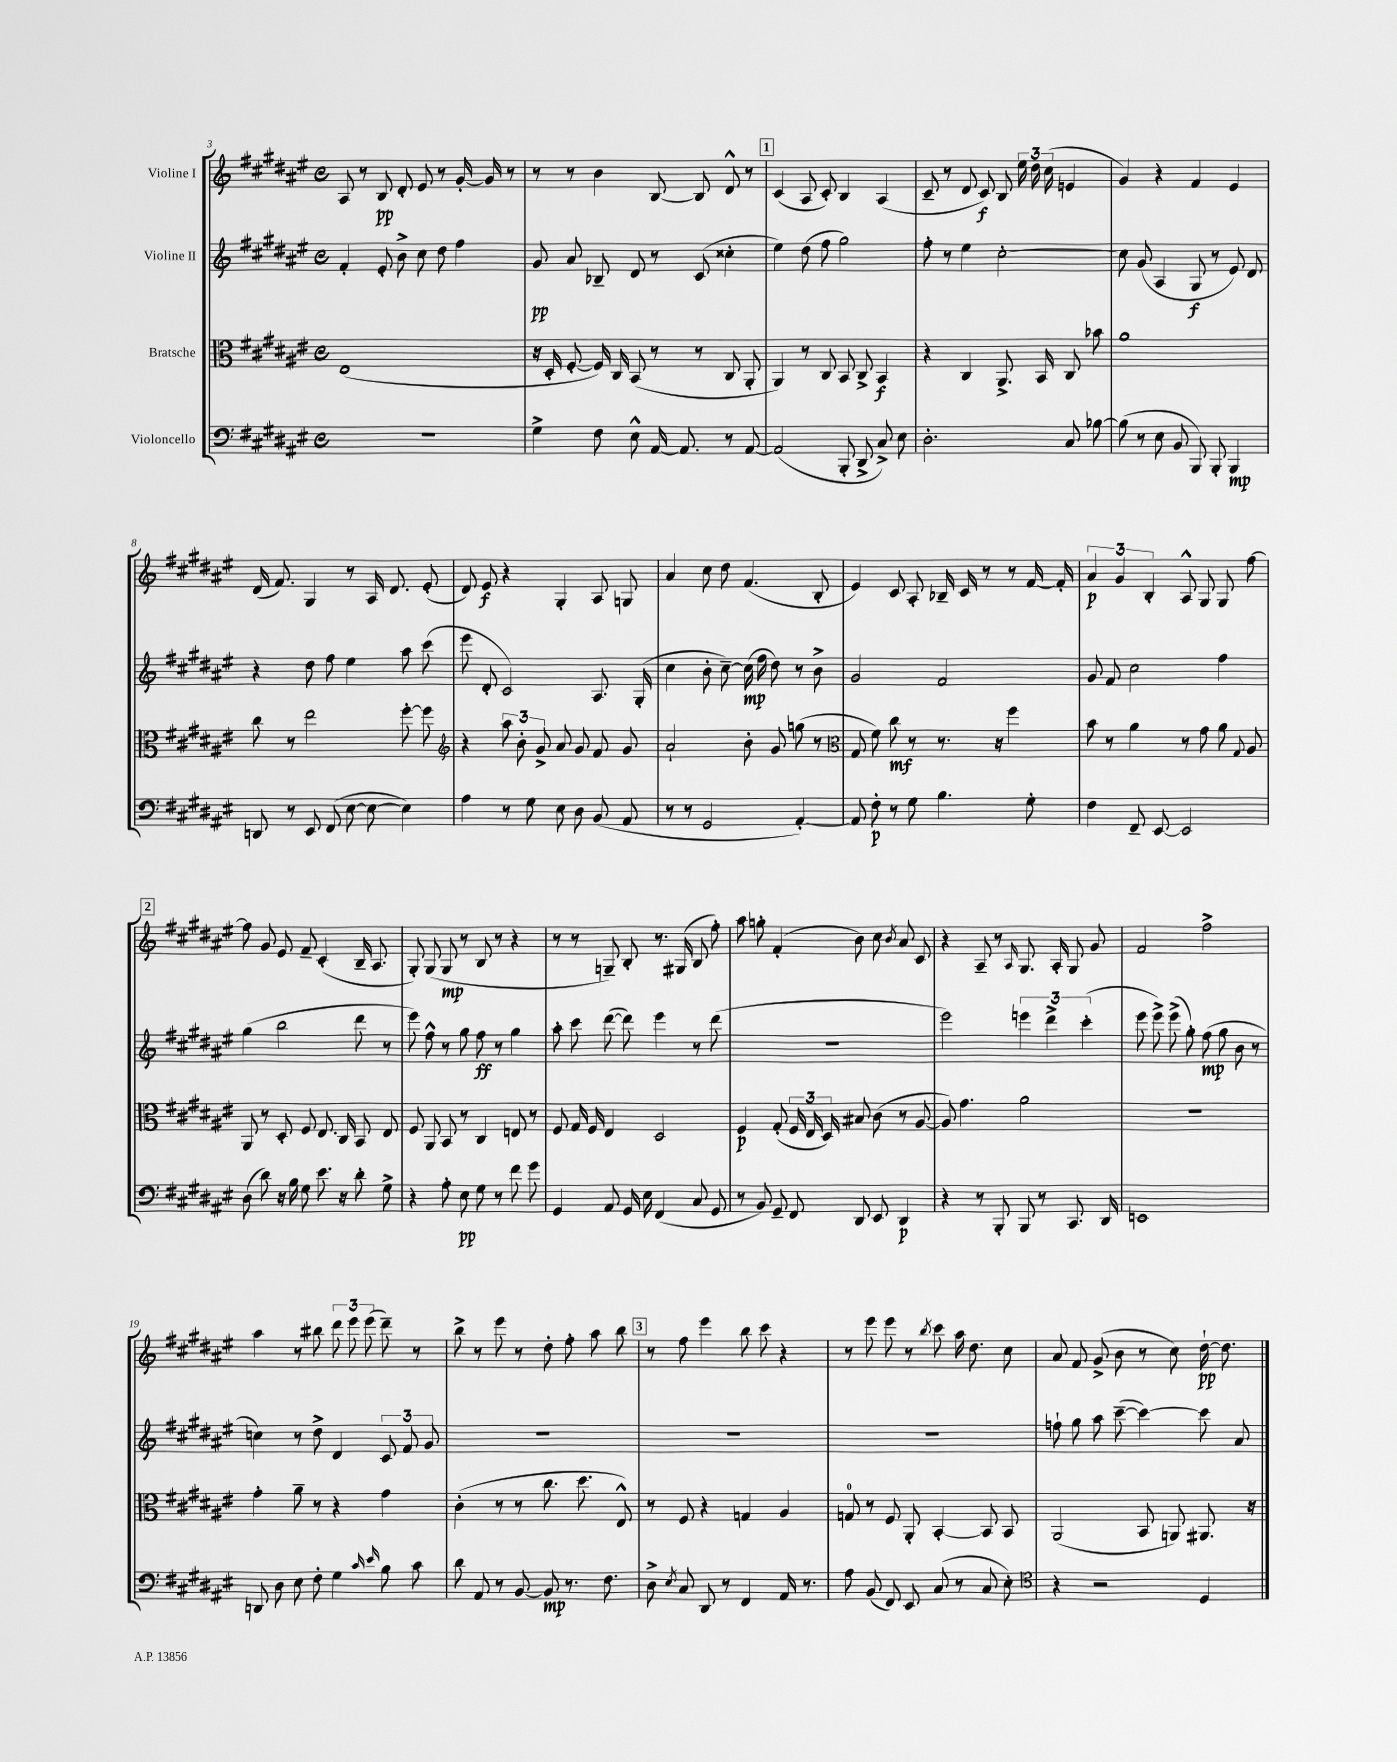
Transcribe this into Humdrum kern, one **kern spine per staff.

**kern	**dynam	**kern	**dynam	**kern	**dynam	**kern	**dynam
*part4	*part4	*part3	*part3	*part2	*part2	*part1	*part1
*staff4	*staff4	*staff3	*staff3	*staff2	*staff2	*staff1	*staff1
*I"Violoncello	*	*I"Bratsche	*	*I"Violine II	*	*I"Violine I	*
*clefF4	*	*clefC3	*	*clefG2	*	*clefG2	*
*k[f#c#g#d#a#e#]	*	*k[f#c#g#d#a#e#]	*	*k[f#c#g#d#a#e#]	*	*k[f#c#g#d#a#e#]	*
*M4/4	*	*M4/4	*	*M4/4	*	*M4/4	*
*met(c)	*	*met(c)	*	*met(c)	*	*met(c)	*
=3	=3	=3	=3	=3	=3	=3	=3
1r	.	(1E#	.	4f#'/	.	8A#/	.
.	.	.	.	.	.	8r	.
.	.	.	.	8e#'/	.	8B/	pp
.	.	.	.	8b^\	.	8d#'/	.
.	.	.	.	8cc#\	.	8e#/	.
.	.	.	.	8dd#\	.	8r	.
.	.	.	.	4ff#\	.	[16g#'/	.
.	.	.	.	.	.	16g#/]	.
.	.	.	.	.	.	8r	.
=4	=4	=4	=4	=4	=4	=4	=4
4G#^\	.	16r	.	8g#/	pp	8r	.
.	.	16D#'/	.	.	.	.	.
.	.	[8F#'/	.	8a#/	.	8r	.
8F#\	.	16F#/])	.	8B-X~/	.	4b\	.
.	.	16C#/	.	.	.	.	.
8E#^^\	.	(8BB/	.	8d#/	.	.	.
[16AA#/	.	8r	.	8r	.	[8B/	.
8.AA#/]	.	.	.	.	.	.	.
.	.	8r	.	(8c#/	.	8B/]	.
8r	.	8C#/	.	4cc##X'\	.	8d#^^/	.
[8AA#/	.	8AA#'/	.	.	.	8r	.
!!LO:REH:place=s1:t=1
=5	=5	=5	=5	=5	=5	=5	=5
(2AA#/]	.	4AA#/)	.	4ee#\)	.	(4c#/	.
.	.	8r	.	(8dd#\	.	8A#/	.
.	.	8C#/	.	8ff#\	.	8c#'/)	.
8BBB'/	.	8BB/	.	2gg#\)	.	4B/	.
8DD#^/	.	8C#^/	.	.	.	.	.
8C#^/)	.	4BB/	f	.	.	(4A#/	.
8E#\	.	.	.	.	.	.	.
=6	=6	=6	=6	=6	=6	=6	=6
2.D#'\	.	4r	.	8ff#'\	.	8c#~/	.
.	.	.	.	8r	.	8r	.
.	.	4C#/	.	4ee#\	.	8d#/	.
.	.	.	.	.	.	8c#/)	f
.	.	8.AA#^/	.	[2cc#'\	.	8B/	.
.	.	.	.	.	.	24ee#\	.
.	.	.	.	.	.	24dd#\	.
.	.	16BB/	.	.	.	.	.
.	.	.	.	.	.	(24cc#\	.
8C#/	.	8C#/	.	.	.	4en/	.
[8B-X\	.	8b-X\	.	.	.	.	.
=7	=7	=7	=7	=7	=7	=7	=7
(8B-\]	.	1a#	.	8cc#\]	.	4g#/)	.
8r	.	.	.	(8g#/	.	.	.
8E#\	.	.	.	4A#/	.	4r	.
8BB/	.	.	.	.	.	.	.
8BBB/)	.	.	.	8G#/	f	4f#/	.
8BBB'/	.	.	.	8r	.	.	.
4BBB/	mp	.	.	8e#/)	.	4e#/	.
.	.	.	.	8d#/	.	.	.
!!LO:LB:g=z
=8	=8	=8	=8	=8	=8	=8	=8
8DDn/	.	8cc#\	.	4r	.	(16d#/	.
.	.	.	.	.	.	8.f#/)	.
8r	.	8r	.	.	.	.	.
8EE#/	.	2ee#\	.	8dd#\	.	4G#/	.
(8FF#/	.	.	.	8ff#\	.	.	.
[8E#\	.	.	.	4ee#\	.	8r	.
8E#\_	.	.	.	.	.	16A#/	.
.	.	.	.	.	.	8.d#/	.
4E#\])	.	[8ff#'\	.	8aa#\	.	.	.
.	.	8ff#\]	.	(8ccc#\	.	(8e#'/	.
=9	=9	=9	=9	=9	=9	=9	=9
*	*	*clefG2	*	*	*	*	*
4A#\	.	4r	.	8eee#\	.	8d#/)	.
.	.	.	.	8d#'/	.	8e#/	f
8r	.	12aa#\	.	2c#/)	.	4r	.
.	.	12b'\	.	.	.	.	.
8G#\	.	.	.	.	.	.	.
.	.	12g#^/	.	.	.	.	.
8E#\	.	8a#/	.	.	.	4G#'/	.
8D#\	.	8g#/	.	.	.	.	.
(8BB/	.	8f#/	.	8.A#/	.	8A#/	.
8AA#/	.	8g#/	.	.	.	8Gn/	.
.	.	.	.	(16G#'/	.	.	.
=10	=10	=10	=10	=10	=10	=10	=10
8r	.	2a#`/	.	4cc#\	.	4a#/	.
8r	.	.	.	.	.	.	.
2GG#/	.	.	.	8b'\	.	8cc#\	.
.	.	.	.	[8cc#~\)	.	8dd#\	.
.	.	8b'\	.	(16cc#\]	mp	(4.f#/	.
.	.	.	.	16ff#\	.	.	.
.	.	8g#/	.	8dd#\)	.	.	.
[4AA#'/)	.	(8ggn\	.	8r	.	.	.
.	.	8r	.	8b^\	.	8B'/	.
=11	=11	=11	=11	=11	=11	=11	=11
*	*	*clefC3	*	*	*	*	*
8AA#/]	.	8G#/	.	2g#/	.	4e#/)	.
8F#'\	p	8f#\)	.	.	.	.	.
8r	.	8cc#\	mf	.	.	8c#/	.
8G#\	.	8r	.	.	.	8A#'/	.
4.B\	.	8.r	.	2f#/	.	16B-X~/	.
.	.	.	.	.	.	16c#/	.
.	.	.	.	.	.	8r	.
.	.	16r	.	.	.	.	.
.	.	4ff#\	.	.	.	8r	.
8G#'\	.	.	.	.	.	[16f#/	.
.	.	.	.	.	.	16f#'/]	.
=12	=12	=12	=12	=12	=12	=12	=12
4F#\	.	8b\	.	8g#/	.	6a#/	p
.	.	8r	.	8f#/	.	.	.
.	.	.	.	.	.	6g#/	.
8FF#~/	.	4a#\	.	2cc#\	.	.	.
.	.	.	.	.	.	6B'/	.
[8EE#/	.	.	.	.	.	.	.
2EE#/]	.	8r	.	.	.	8A#^^/	.
.	.	8g#\	.	.	.	8G#/	.
.	.	8a#\	.	4ff#\	.	8G#/	.
.	.	8qqG#/	.	.	.	.	.
.	.	8A#/	.	.	.	[8ff#\	.
!!LO:LB:g=z
!!LO:REH:place=s1:t=2
=13	=13	=13	=13	=13	=13	=13	=13
(8D#\	.	8AA#/	.	(4gg#\	.	8ff#\]	.
8d#\)	.	8r	.	.	.	8g#/	.
16r	.	8D#'/	.	2bb\	.	8e#/	.
16B\	.	.	.	.	.	.	.
8G#\	.	8F#/	.	.	.	8f#~/	.
8.e#\	.	8.E#/	.	.	.	(4c#'/	.
16r	.	16C#/	.	.	.	.	.
8d#'\	.	8BB/	.	8ddd#\	.	16B~/	.
.	.	.	.	.	.	8.A#/	.
8G#^\	.	8E#/	.	8r	.	.	.
=14	=14	=14	=14	=14	=14	=14	=14
4r	.	8F#/	.	8eee#\)	.	8G#'/)	.
.	.	8AA#/	.	8ff#^^\	.	(8G#/	.
8A#'\	.	8BB/	.	8r	.	8G#/	mp
8E#\	pp	8r	.	8gg#\	.	8r	.
8G#\	.	4C#/	.	8ff#\	ff	8B/	.
8r	.	.	.	8r	.	8r	.
8f#\	.	8En/	.	4gg#\	.	4r	.
8g#\	.	8r	.	.	.	.	.
=15	=15	=15	=15	=15	=15	=15	=15
4GG#/	.	8F#/	.	8aa#'\	.	8r	.
.	.	16G#/	.	8ccc#\	.	8r	.
.	.	16F#/	.	.	.	.	.
8AA#/	.	4E#/	.	([8ddd#\	.	8Gn~/)	.
16GG#/	.	.	.	8ddd#\])	.	8B'/	.
16E#\	.	.	.	.	.	.	.
(4FF#/	.	2D#/	.	4eee#\	.	8.r	.
.	.	.	.	.	.	(16G#X/	.
8C#/	.	.	.	8r	.	8B/	.
8GG#/	.	.	.	(8ddd#\	.	8ff#'\)	.
=16	=16	=16	=16	=16	=16	=16	=16
8r	.	4F#/	p	1r	.	8aa#\	.
8BB/)	.	.	.	.	.	8ggn'\	.
8GG#~/	.	(8G#'/	.	.	.	(4f#'/	.
8FF#/	.	24F#/	.	.	.	.	.
.	.	24E#/	.	.	.	.	.
.	.	24D#/)	.	.	.	.	.
8DD#/	.	8B#X/	.	.	.	8b\)	.
8EE#/	.	(8c#\	.	.	.	8cc#\	.
.	.	.	.	.	.	8qb/	.
4DD#/	p	8r	.	.	.	8a#/	.
.	.	[8A#/	.	.	.	8c#/	.
=17	=17	=17	=17	=17	=17	=17	=17
4r	.	8A#/])	.	2eee#\)	.	4r	.
.	.	4.g#\	.	.	.	.	.
8r	.	.	.	.	.	8A#~/	.
8BBB'/	.	.	.	.	.	8r	.
.	.	.	.	.	.	16qqA#/	.
8BBB/	.	2a#\	.	6eeen\	.	8.G#/	.
8r	.	.	.	.	.	.	.
.	.	.	.	6ddd#^\	.	.	.
.	.	.	.	.	.	16A#'/	.
8.CC#/	.	.	.	.	.	8G#/	.
.	.	.	.	(6ccc#'\	.	.	.
.	.	.	.	.	.	8g#/	.
16DD#/	.	.	.	.	.	.	.
=18	=18	=18	=18	=18	=18	=18	=18
1EEn	.	1r	.	8eee#\	.	2f#/	.
.	.	.	.	8eee#^\)	.	.	.
.	.	.	.	(8eee#^\	.	.	.
.	.	.	.	8gg#'\)	.	.	.
.	.	.	.	(8ff#\	mp	2ff#^\	.
.	.	.	.	8gg#\	.	.	.
.	.	.	.	8b\	.	.	.
.	.	.	.	8r	.	.	.
!!LO:LB:g=z
=19	=19	=19	=19	=19	=19	=19	=19
8DDn/	.	4g#'\	.	4ccn\)	.	4aa#\	.
8D#\	.	.	.	.	.	.	.
8E#\	.	8a#~\	.	8r	.	8r	.
8F#'\	.	8r	.	8dd#^\	.	8bb#X\	.
4G#\	.	4r	.	4d#/	.	12ddd#\	.
.	.	.	.	.	.	12eee#\	.
.	.	.	.	.	.	(12eee#\	.
16qqc#/	.	.	.	.	.	.	.
16qqe#/	.	.	.	.	.	.	.
8B\	.	4g#\	.	12c#/	.	8ddd#~\)	.
.	.	.	.	12f#/	.	.	.
8c#\	.	.	.	.	.	8r	.
.	.	.	.	12g#/	.	.	.
=20	=20	=20	=20	=20	=20	=20	=20
8d#\	.	(4c#'\	.	1r	.	8bb^\	.
8AA#/	.	.	.	.	.	8r	.
8r	.	8r	.	.	.	8eee#\	.
[8BB/	.	8r	.	.	.	8r	.
8BB/]	mp	8.cc#\	.	.	.	8dd#'\	.
8.r	.	.	.	.	.	8ff#'\	.
.	.	8.dd#\	.	.	.	.	.
.	.	.	.	.	.	8aa#\	.
8.F#\	.	.	.	.	.	.	.
.	.	8E#^^/)	.	.	.	8bb\	.
!!LO:REH:place=s1:t=3
=21	=21	=21	=21	=21	=21	=21	=21
8D#^\	.	8r	.	1r	.	8r	.
8qE#/	.	.	.	.	.	.	.
8C#/	.	8F#/	.	.	.	8ff#\	.
8DD#/	.	4r	.	.	.	4eee#\	.
8r	.	.	.	.	.	.	.
4FF#/	.	4Gn/	.	.	.	8bb\	.
.	.	.	.	.	.	8ccc#\	.
16AA#/	.	4A#/	.	.	.	4r	.
8.r	.	.	.	.	.	.	.
=22	=22	=22	=22	=22	=22	=22	=22
8A#\	.	8Gn/	.	1r	.	8r	.
(8BB/	.	8r	.	.	.	8eee#\	.
8FF#/)	.	8F#/	.	.	.	8eee#\	.
8EE#/	.	8AA#'/	.	.	.	8r	.
.	.	.	.	.	.	8qbb/	.
(8C#/	.	[4BB'/	.	.	.	8ccc#\	.
8r	.	.	.	.	.	16aa#\	.
.	.	.	.	.	.	8.dd#\	.
8C#/	.	8BB/]	.	.	.	.	.
8E#'\)	.	8BB/	.	.	.	8cc#\	.
=23	=23	=23	=23	=23	=23	=23	=23
*clefC4	*	*	*	*	*	*	*
4r	.	(2AA#/	.	8ffn`\	.	8a#/	.
.	.	.	.	8gg#\	.	8f#/	.
2r	.	.	.	8aa#\	.	(8g#^/	.
.	.	.	.	([8ccc#~\	.	8b\	.
.	.	8BB/	.	4ccc#\_)	.	8r	.
.	.	8AAn/)	.	.	.	8cc#\)	.
4D#/	.	8.AA#X/	.	8ccc#\]	.	[16dd#`\	pp
.	.	.	.	.	.	8.dd#\]	.
.	.	.	.	8a#/	.	.	.
.	.	16r	.	.	.	.	.
==	==	==	==	==	==	==	==
*-	*-	*-	*-	*-	*-	*-	*-
